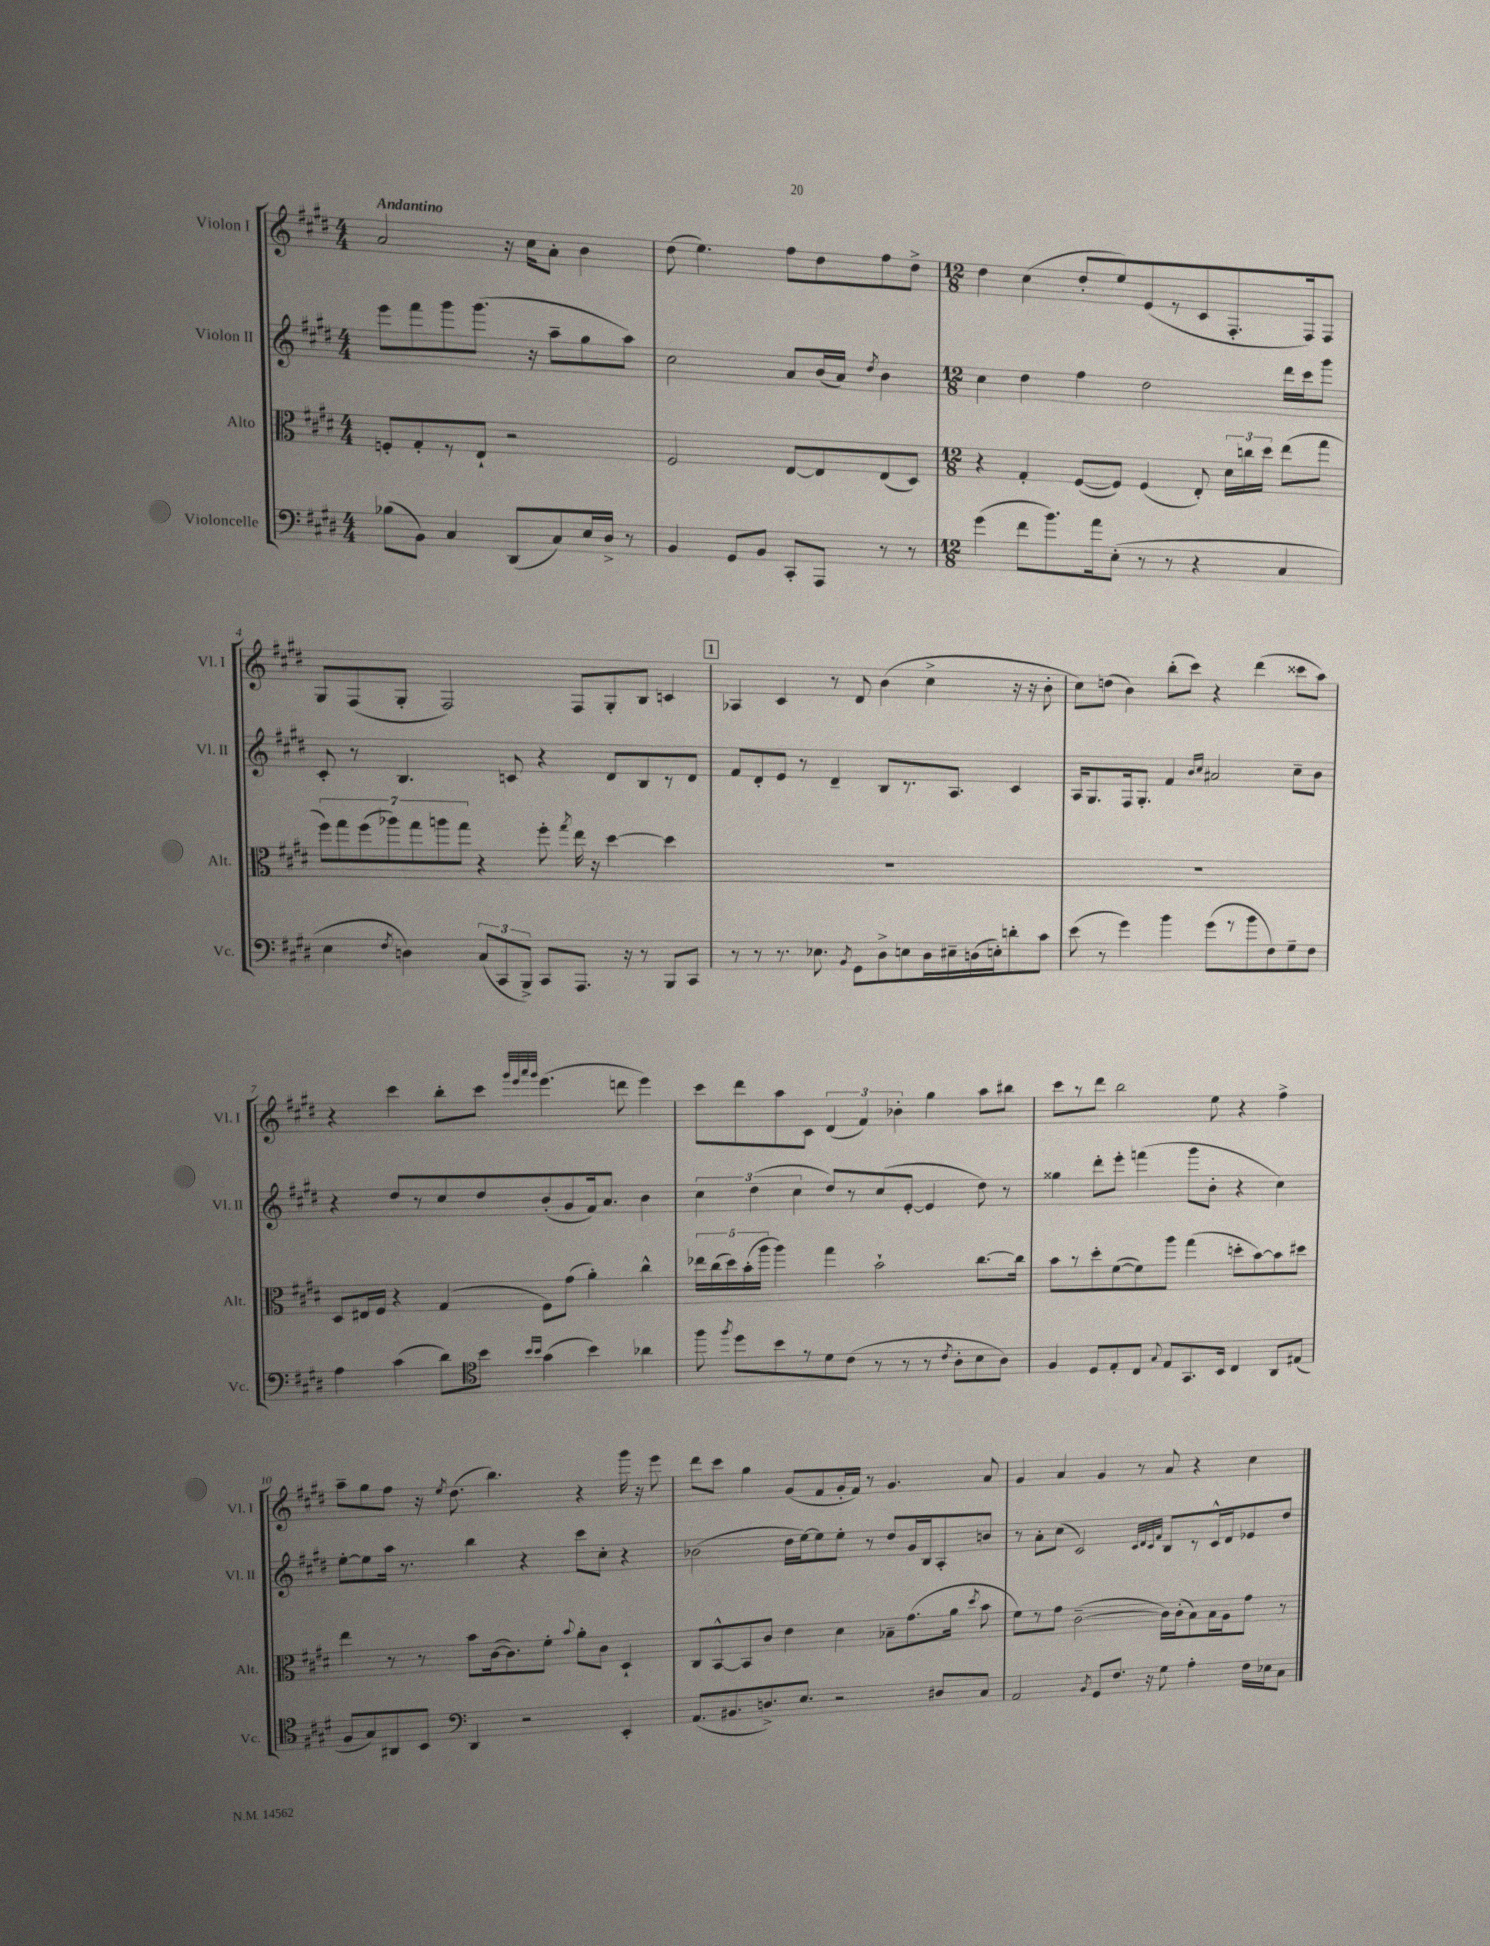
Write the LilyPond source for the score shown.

<<
\new StaffGroup <<
\new Staff = "s0" \with { instrumentName = "Violon I" shortInstrumentName = "Vl. I" } {
    \clef treble \key e \major \numericTimeSignature \time 4/4 \tempo "Andantino"
    \autoBeamOff a'2 r16 cis''16[ a'8]-. b'4 |
    dis''8( e''4.) fis''8[ dis''8 fis''8 dis''8]-> |
    \numericTimeSignature \time 12/8 dis''4 cis''4( dis''8[-. e''8) e'8( r8 cis'8 fis8.-. fis16) fis8] |
    gis8[ fis8( gis8]-. fis2) fis8[ gis8-. b8] c'4 |
    \mark \markup { \box "1" } aes4 cis'4 r8 dis'8 b'4( cis''4-> r16 r16 b'8-. |
    cis''8[) d''8]( b'4) b''8[-.( cis'''8]) r4 dis'''4( cisis'''8[ a''8]) |
    r4 cis'''4 b''8[-. cis'''8] \grace { gis'''32[ e'''32 a'''32 gis'''32] } e'''4.( d'''8 e'''4) |
    cis'''8[ dis'''8 a''8 cis'8] \tuplet 3/2 { dis'4( fis'4) bes'4-. } gis''4 a''8[ bis''8] |
    cis'''8[ r8 dis'''8] b''2 e''8 r4 fis''4-> |
    a''8[-- gis''8 fis''8] r16 \acciaccatura { e''8 } dis''8.( b''4.) r4 gis'''16 r16 e'''8 |
    dis'''8[ cis'''8] gis''4 gis'8[( fis'8 gis'16-. fis'16]) r8 gis'4. a'8 |
    gis'4 a'4 gis'4 r8 a'8 r4 cis''4 \bar "|." |
}
\new Staff = "s1" \with { instrumentName = "Violon II" shortInstrumentName = "Vl. II" } {
    \clef treble \key e \major \numericTimeSignature \time 4/4
    \autoBeamOff e'''8[ fis'''8 gis'''8 gis'''8.]( r16 a''8[-- gis''8 a''8]) |
    cis''2 a'8[ b'16( a'16]) \acciaccatura { dis''8 } b'4 |
    \numericTimeSignature \time 12/8 cis''4 dis''4 fis''4 dis''2 dis'''16[ cis'''16 gis'''8] |
    cis'8-. r8 b4. c'8 r4 dis'8[ b8 r8 dis'8] |
    \mark \markup { \box "1" } fis'8[ dis'8-. e'8] r8 dis'4-- b8[ r8. a8.] cis'4 |
    a16[ gis8. fis16 gis8.]-. fis'4 \grace { b'16[ cis''16] } ais'2 cis''8[-- b'8] |
    r4 dis''8[ r8 cis''8 dis''8 b'8-.( gis'8 fis'16) a'8.] b'4 |
    \tuplet 3/2 { cis''4 dis''4( cis''4 } dis''8[) r8 cis''8( e'8]~-. e'4 dis''8) r8 |
    gisis''4 dis'''8[-. e'''8]-. f'''4( gis'''8[ b'8]-. r4 cis''4) |
    e''8[~-. e''8 a''16] r8. b''4 r4 cis'''8[ cis''8]-. r4 |
    bes'2( dis''16[ e''16~) e''8 e''8]-. r8 dis''8[ gis'16 b16 a8-. b'8] |
    r8 a'8[-. cis''8]( cis'2) \grace { cis'32[ dis'32 cis'32 fis'32] } b8[ r8 cis'16-^ dis'16 ees'8 dis''8] \bar "|." |
}
\new Staff = "s2" \with { instrumentName = "Alto" shortInstrumentName = "Alt." } {
    \clef alto \key e \major \numericTimeSignature \time 4/4
    \autoBeamOff f8[-. gis8-. r8 e8]-! r2 |
    fis2 e8[~ e8 e8( dis8]) |
    \numericTimeSignature \time 12/8 r4 gis4-. fis8[~( fis8]) fis4( e8-.) \tuplet 3/2 { dis'16[ c''16 dis''16] } e''8[( gis''8] |
    \tuplet 7/4 { fis''8[) gis''8 fis''8( aes''8) gis''8 a''8 gis''8] } r4 fis''8-. \acciaccatura { gis''8 } e''16 r16 dis''4~ dis''4 |
    \mark \markup { \box "1" } R1. |
    R1. |
    dis8[ eis16 fis16] r4 gis4( fis8[) gis'8]( a'4-.) cis''4-^ |
    \tuplet 5/4 { ees''16[ cis''16( dis''16) b'16-.( a''16] } a''4) gis''4 b'2-! cis''8.[~ cis''16] |
    b'8[ r8 dis''8-. fis'8~( fis'8) a''8] gis''4( d''8[-. b'8~) b'8 dis''8] |
    e''4 r8 r8 b'8[ cis'16~( cis'8.) fis'8]-. \appoggiatura { b'8 } a'8[-. cis'8] dis4-! |
    cis8[ b,8~-^ b,8 cis'8] e'4 dis'4 bes8[-- gis'8.( a'16] \acciaccatura { dis''8 } b'8 |
    fis'8[) r8 gis'8] cis'2~--( cis'16[) cis'16-.( b8) b16 a16 gis'8] r8 \bar "|." |
}
\new Staff = "s3" \with { instrumentName = "Violoncelle" shortInstrumentName = "Vc." } {
    \clef bass \key e \major \numericTimeSignature \time 4/4
    \autoBeamOff bes8[( b,8]) cis4 dis,8[( cis8) e16 dis16]-> r8 |
    b,4 gis,8[ b,8] cis,8[-. a,,8] r8 r8 |
    \numericTimeSignature \time 12/8 gis'4( fis'8[ b'8.) a'16 e8]-.( r8 r8 r4 cis4 |
    e4 \acciaccatura { fis8 } d4) \tuplet 3/2 { cis8[( cis,8 b,,8]->) } cis,8[ a,,8.] r16 r8 b,,8[ cis,8] |
    \mark \markup { \box "1" } r8 r8 r8. ees8. \acciaccatura { b,8 } gis,8[ dis8-> e8 dis16 eis16-- d16( e16-.) d'8-. cis'8] |
    e'8( r8 gis'4) b'4 gis'8[( r8 b'8 fis8) gis8-- fis8] |
    a4 cis'4( dis'8[) b'8] \grace { b'16[ b'16] } gis'4( b'4) aes'4 |
    \clef tenor fis''8 \acciaccatura { fis''8 } dis''8[ b'8 r8 dis'8 cis'8]( r8 r8 r8 \acciaccatura { cis'8 } a8[-. b8 a8]) |
    fis4 dis8[ e8-. cis8] \appoggiatura { gis8 } e8[ gis,8. b,16] cis4 a,8[ eis8]( |
    fis8[ gis8) ais,8 b,8] \clef bass dis,4 r2 e,4-. |
    a,8.[( bis,8. d8.->) e8.] r2 dis8[ cis8] |
    a,2 \acciaccatura { b,8 } gis,8[ fis8.] r16 gis8 a4-. fis16[ ees16 cis8] \bar "|." |
}
>>
>>
